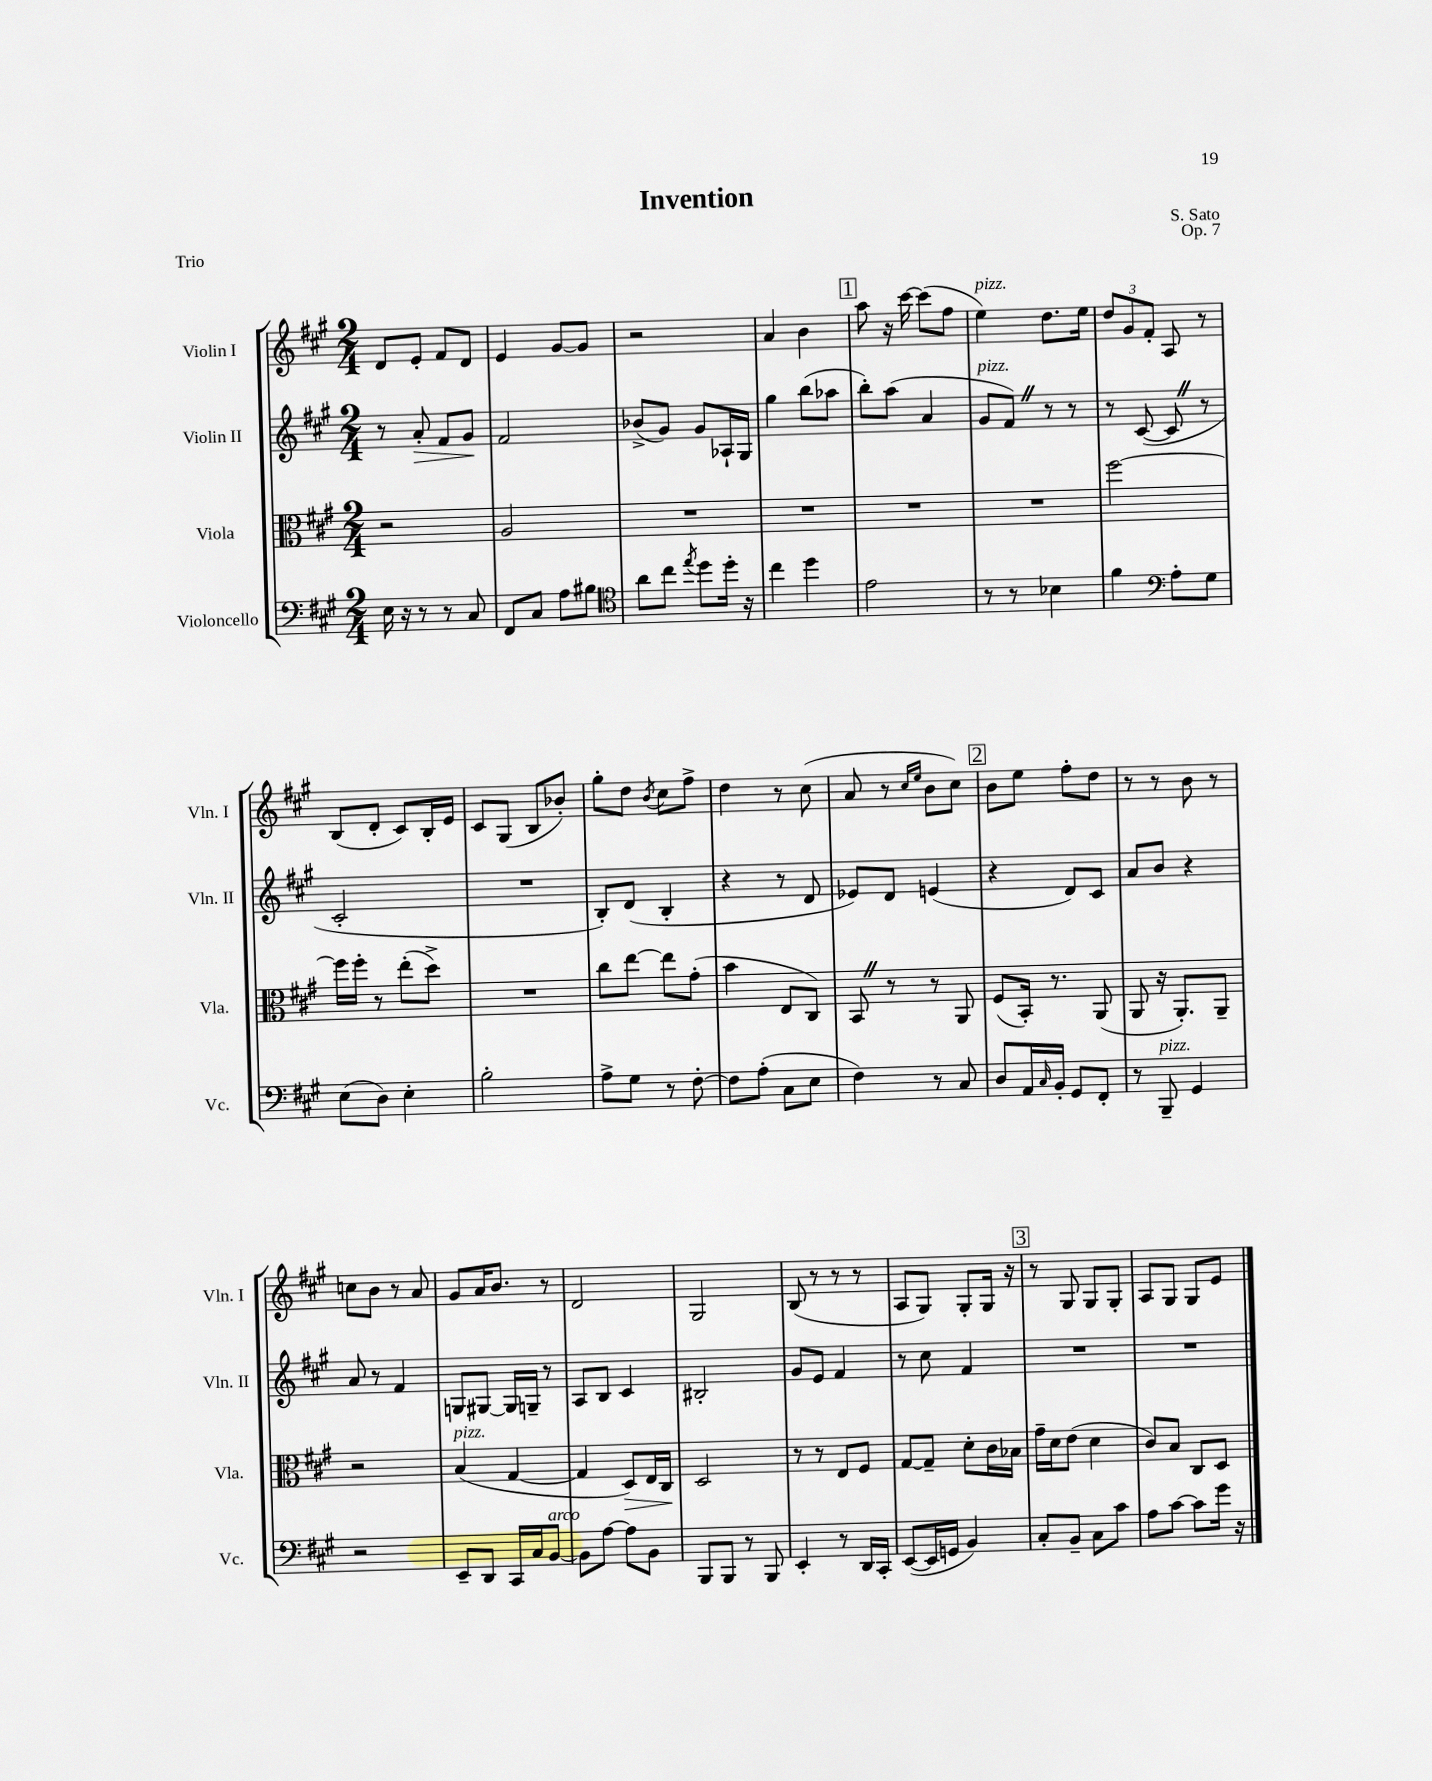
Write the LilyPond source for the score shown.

\header { title = "Invention" composer = "S. Sato" opus = "Op. 7" piece = "Trio" }
<<
\new StaffGroup <<
\new Staff = "s0" \with { instrumentName = "Violin I" shortInstrumentName = "Vln. I" } {
    \clef treble \key a \major \numericTimeSignature \time 2/4
    d'8 e'8-. fis'8 d'8 |
    e'4 gis'8~ gis'8 |
    r2 |
    a'4 b'4 |
    \mark \markup { \box "1" } a''8 r16 cis'''16~ cis'''8( fis''8 |
    e''4^\markup { \italic "pizz." }) d''8. e''16 |
    \tuplet 3/2 { d''8 gis'8 fis'8-. } a8 r8 |
    b8( d'8-. cis'8) b16-. e'16 |
    cis'8 gis8( b8 bes'8-.) |
    gis''8-. d''8 \acciaccatura { b'8 } cis''8 fis''8-> |
    d''4 r8 cis''8( |
    a'8 r8 \grace { cis''16 e''16 } b'8 cis''8) |
    \mark \markup { \box "2" } b'8 e''8 fis''8-. d''8 |
    r8 r8 b'8 r8 |
    c''8 b'8 r8 a'8 |
    gis'8 a'16 b'8. r8 |
    d'2 |
    gis2 |
    b8( r8 r8 r8 |
    a8 gis8) gis8-. gis16 r16 |
    \mark \markup { \box "3" } r8 gis8 gis8 gis8-. |
    a8 gis8 gis8 e'8 \bar "|." |
}
\new Staff = "s1" \with { instrumentName = "Violin II" shortInstrumentName = "Vln. II" } {
    \clef treble \key a \major \numericTimeSignature \time 2/4
    r8 a'8-.\> fis'8 gis'8\! |
    fis'2 |
    bes'8->( gis'8) gis'8 aes16-! gis16 |
    gis''4 b''8( aes''8 |
    \mark \markup { \box "1" } b''8-.) a''8( a'4 |
    gis'8^\markup { \italic "pizz." } fis'8) \once \override BreathingSign.text = \markup { \musicglyph "scripts.caesura.straight" } \breathe r8 r8 |
    r8 cis'8~( cis'8 \once \override BreathingSign.text = \markup { \musicglyph "scripts.caesura.straight" } \breathe r8 |
    cis'2-. |
    R2 |
    b8-.) d'8( b4-. |
    r4 r8 d'8 |
    ees'8) d'8 e'4( |
    \mark \markup { \box "2" } r4 d'8) cis'8 |
    a'8 b'8 r4 |
    a'8 r8 fis'4 |
    g8 gis8~ gis16 g16-- r8 |
    a8 b8 cis'4 |
    bis2-. |
    gis'8 e'8 fis'4 |
    r8 cis''8 fis'4 |
    \mark \markup { \box "3" } R2 |
    R2 \bar "|." |
}
\new Staff = "s2" \with { instrumentName = "Viola" shortInstrumentName = "Vla." } {
    \clef alto \key a \major \numericTimeSignature \time 2/4
    r2 |
    a2 |
    R2 |
    R2 |
    \mark \markup { \box "1" } R2 |
    R2 |
    fis''2~ |
    fis''16 fis''16-. r8 e''8-.( d''8->) |
    R2 |
    cis''8 e''8~ e''8 gis'8-.( |
    b'4 e8 cis8) |
    b,8 \once \override BreathingSign.text = \markup { \musicglyph "scripts.caesura.straight" } \breathe r8 r8 a,8 |
    \mark \markup { \box "2" } fis8( b,16-.) r8. a,8( |
    a,8 r16 a,8.-.) a,8-- |
    r2 |
    b4^\markup { \italic "pizz." }( gis4~ |
    gis4 d8\>) e16 cis16\! |
    d2 |
    r8 r8 e8 fis8 |
    gis8~ gis8-- d'8-. cis'16 bes16 |
    \mark \markup { \box "3" } gis'16-- d'16 e'8( d'4 |
    cis'8) b8 cis8 d8 \bar "|." |
}
\new Staff = "s3" \with { instrumentName = "Violoncello" shortInstrumentName = "Vc." } {
    \clef bass \key a \major \numericTimeSignature \time 2/4
    e16 r16 r8 r8 cis8 |
    fis,8 cis8 a8 bis8 |
    \clef tenor a'8 cis''8 \acciaccatura { e''8 } d''8 d''16-. r16 |
    cis''4 d''4 |
    \mark \markup { \box "1" } e'2 |
    r8 r8 bes4 |
    fis'4 \clef bass a8-. gis8 |
    e8( d8) e4-. |
    b2-. |
    a8-> gis8 r8 fis8~-. |
    fis8 a8-.( cis8 e8 |
    fis4) r8 cis8 |
    \mark \markup { \box "2" } d8 a,16 \grace { cis16 } b,16-. gis,8 fis,8-. |
    r8 b,,8--^\markup { \italic "pizz." } gis,4 |
    r2 |
    e,8-- d,8 cis,16 cis16 b,8~^\markup { \italic "arco" } |
    b,8 a8~ a8 b,8 |
    b,,8 b,,8 r8 b,,8 |
    e,4-. r8 d,16 cis,16-. |
    e,8~( e,16 g,16 b,4) |
    \mark \markup { \box "3" } cis8-. b,8-- cis8 cis'8 |
    a8 cis'8~ cis'8 gis'16 r16 \bar "|." |
}
>>
>>
\layout { \context { \Score \remove "Bar_number_engraver" } }
